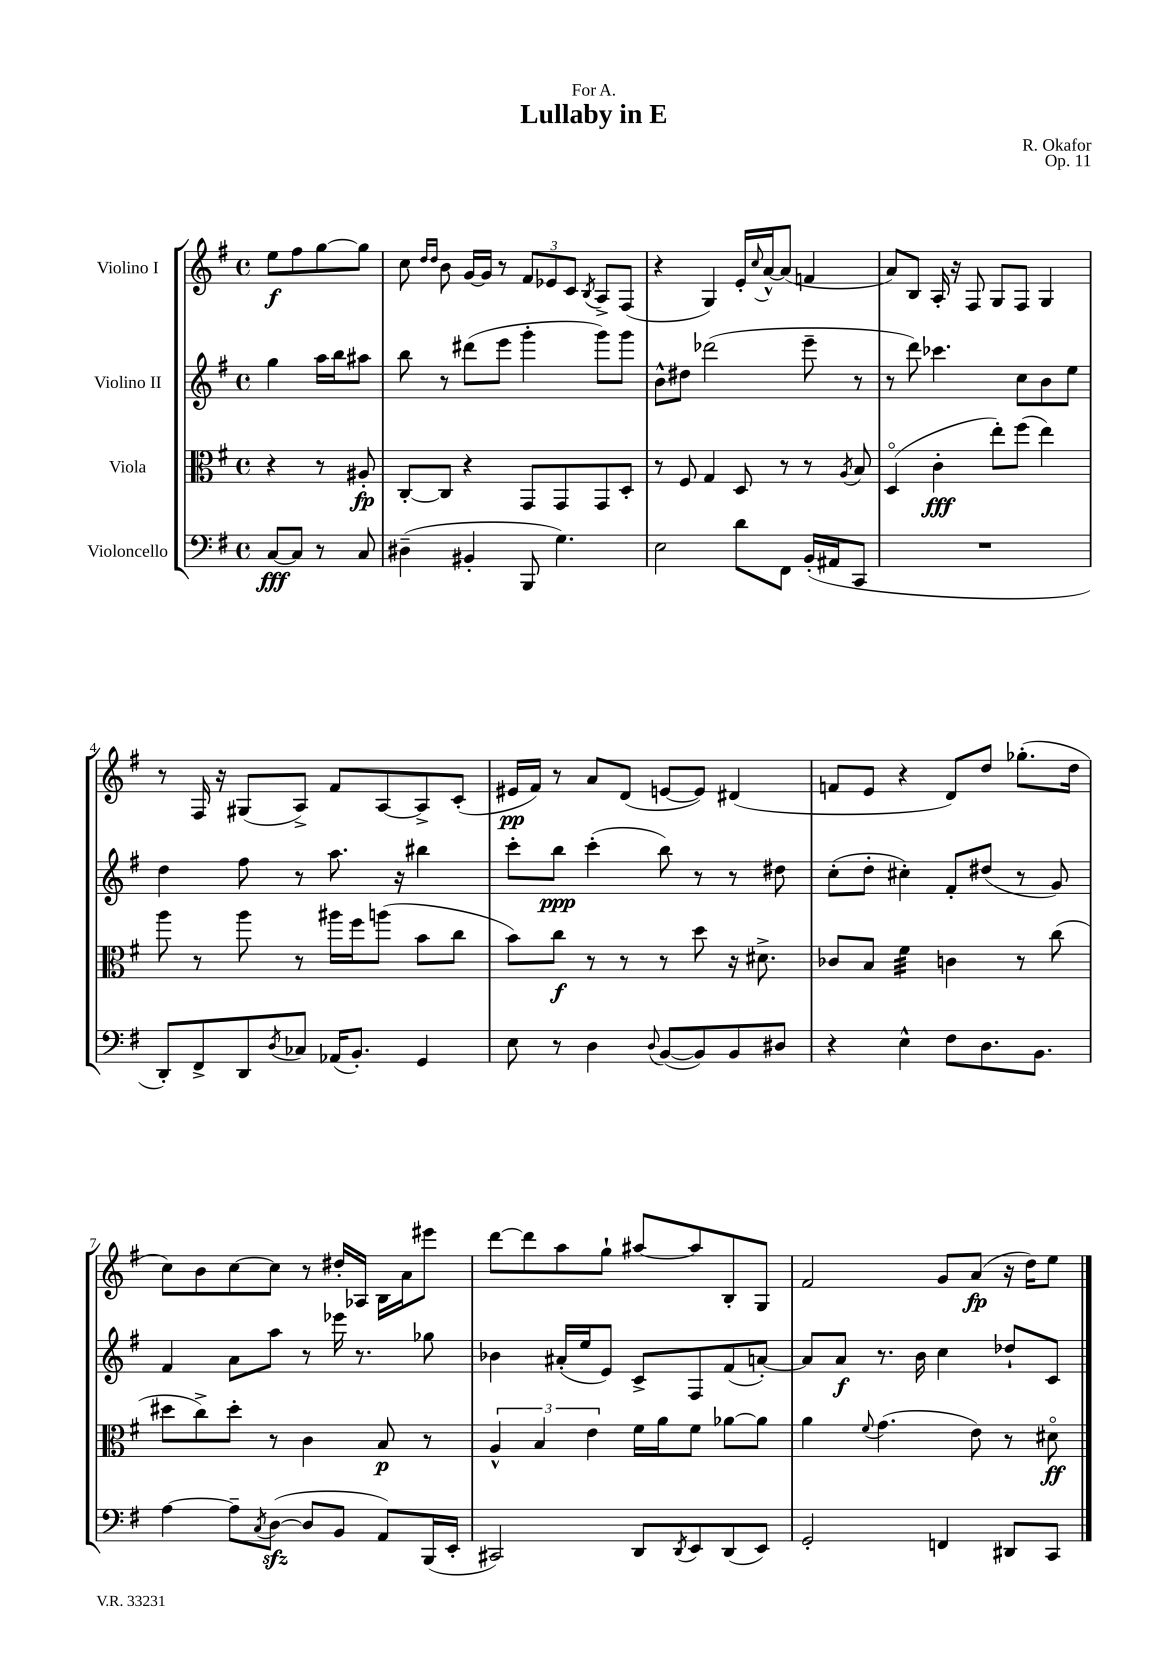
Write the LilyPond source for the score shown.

\header { title = "Lullaby in E" composer = "R. Okafor" dedication = "For A." opus = "Op. 11" }
<<
\new StaffGroup <<
\new Staff = "s0" \with { instrumentName = "Violino I" } {
    \clef treble \key g \major \defaultTimeSignature \time 4/4 \partial 2
    e''8\f fis''8 g''8~ g''8 |
    c''8 \grace { d''16 d''16 } b'8 g'16~ g'16 r8 \tuplet 3/2 { fis'8 ees'8 c'8 } \acciaccatura { b8 } a8-> fis8( |
    r4 g4) e'16-. \appoggiatura { c''8 } a'16~-^ a'8( f'4 |
    a'8) b8 a16-. r16 fis8 g8 fis8 g4 |
    r8 fis16 r16 gis8( a8->) fis'8 a8~ a8-> c'8-.( |
    eis'16\pp fis'16) r8 a'8 d'8( e'8~ e'8) dis'4( |
    f'8 e'8 r4 d'8) d''8 ges''8.-.( d''16 |
    c''8) b'8 c''8~ c''8 r8 dis''16-. aes16 b16 a'16 eis'''8 |
    d'''8~ d'''8 a''8 g''8-! ais''8~ ais''8 b8-. g8 |
    fis'2 g'8 a'8\fp( r16 d''16) e''8 \bar "|." |
}
\new Staff = "s1" \with { instrumentName = "Violino II" } {
    \clef treble \key g \major \defaultTimeSignature \time 4/4 \partial 2
    g''4 a''16 b''16 ais''8 |
    b''8 r8 dis'''8( e'''8 g'''4-. g'''8) g'''8 |
    b'8-^ dis''8 des'''2( e'''8-- r8 |
    r8 d'''8) ces'''4. c''8 b'8 e''8 |
    d''4 fis''8 r8 a''8. r16 bis''4 |
    c'''8-. b''8\ppp c'''4-.( b''8) r8 r8 dis''8 |
    c''8-.( d''8-. cis''4-.) fis'8-. dis''8( r8 g'8) |
    fis'4 a'8 a''8 r8 ees'''16 r8. ges''8 |
    bes'4 ais'16-.( e''16 e'8) c'8-> fis8 fis'8( a'8~-.) |
    a'8 a'8\f r8. b'16 c''4 des''8-! c'8 \bar "|." |
}
\new Staff = "s2" \with { instrumentName = "Viola" } {
    \clef alto \key g \major \defaultTimeSignature \time 4/4 \partial 2
    r4 r8 ais8-.\fp |
    c8~-. c8 r4 g,8 g,8 g,8 d8-. |
    r8 fis8 g4 d8 r8 r8 \acciaccatura { a8 } b8 |
    d4\flageolet( c'4-.\fff e''8-.) fis''8( e''4) |
    a''8 r8 a''8 r8 ais''16 fis''16 a''8( b'8 c''8 |
    b'8) c''8\f r8 r8 r8 d''8 r16 dis'8.-> |
    ces'8 b8 fis'4:32 c'4 r8 c''8( |
    dis''8 c''8->) dis''8-. r8 c'4 b8\p r8 |
    \tuplet 3/2 { a4-^ b4 e'4 } fis'16 a'16 fis'8 aes'8~ aes'8 |
    a'4 \appoggiatura { fis'8 } g'4.( e'8) r8 dis'8\flageolet\ff \bar "|." |
}
\new Staff = "s3" \with { instrumentName = "Violoncello" } {
    \clef bass \key g \major \defaultTimeSignature \time 4/4 \partial 2
    c8~\fff c8 r8 c8 |
    dis4--( bis,4-. b,,8 g4.) |
    e2 d'8 fis,8 b,16-.( ais,16 c,8 |
    R1 |
    d,8-.) fis,8-> d,8 \acciaccatura { d8 } ces8 aes,16( b,8.-.) g,4 |
    e8 r8 d4 \appoggiatura { d8 } b,8~( b,8) b,8 dis8 |
    r4 e4-^ fis8 d8. b,8. |
    a4~ a8-- \acciaccatura { c8 } d8~\sfz( d8 b,8 a,8) b,,16( e,16-. |
    cis,2) d,8 \acciaccatura { d,8 } e,8 d,8( e,8) |
    g,2-. f,4 dis,8 c,8 \bar "|." |
}
>>
>>
